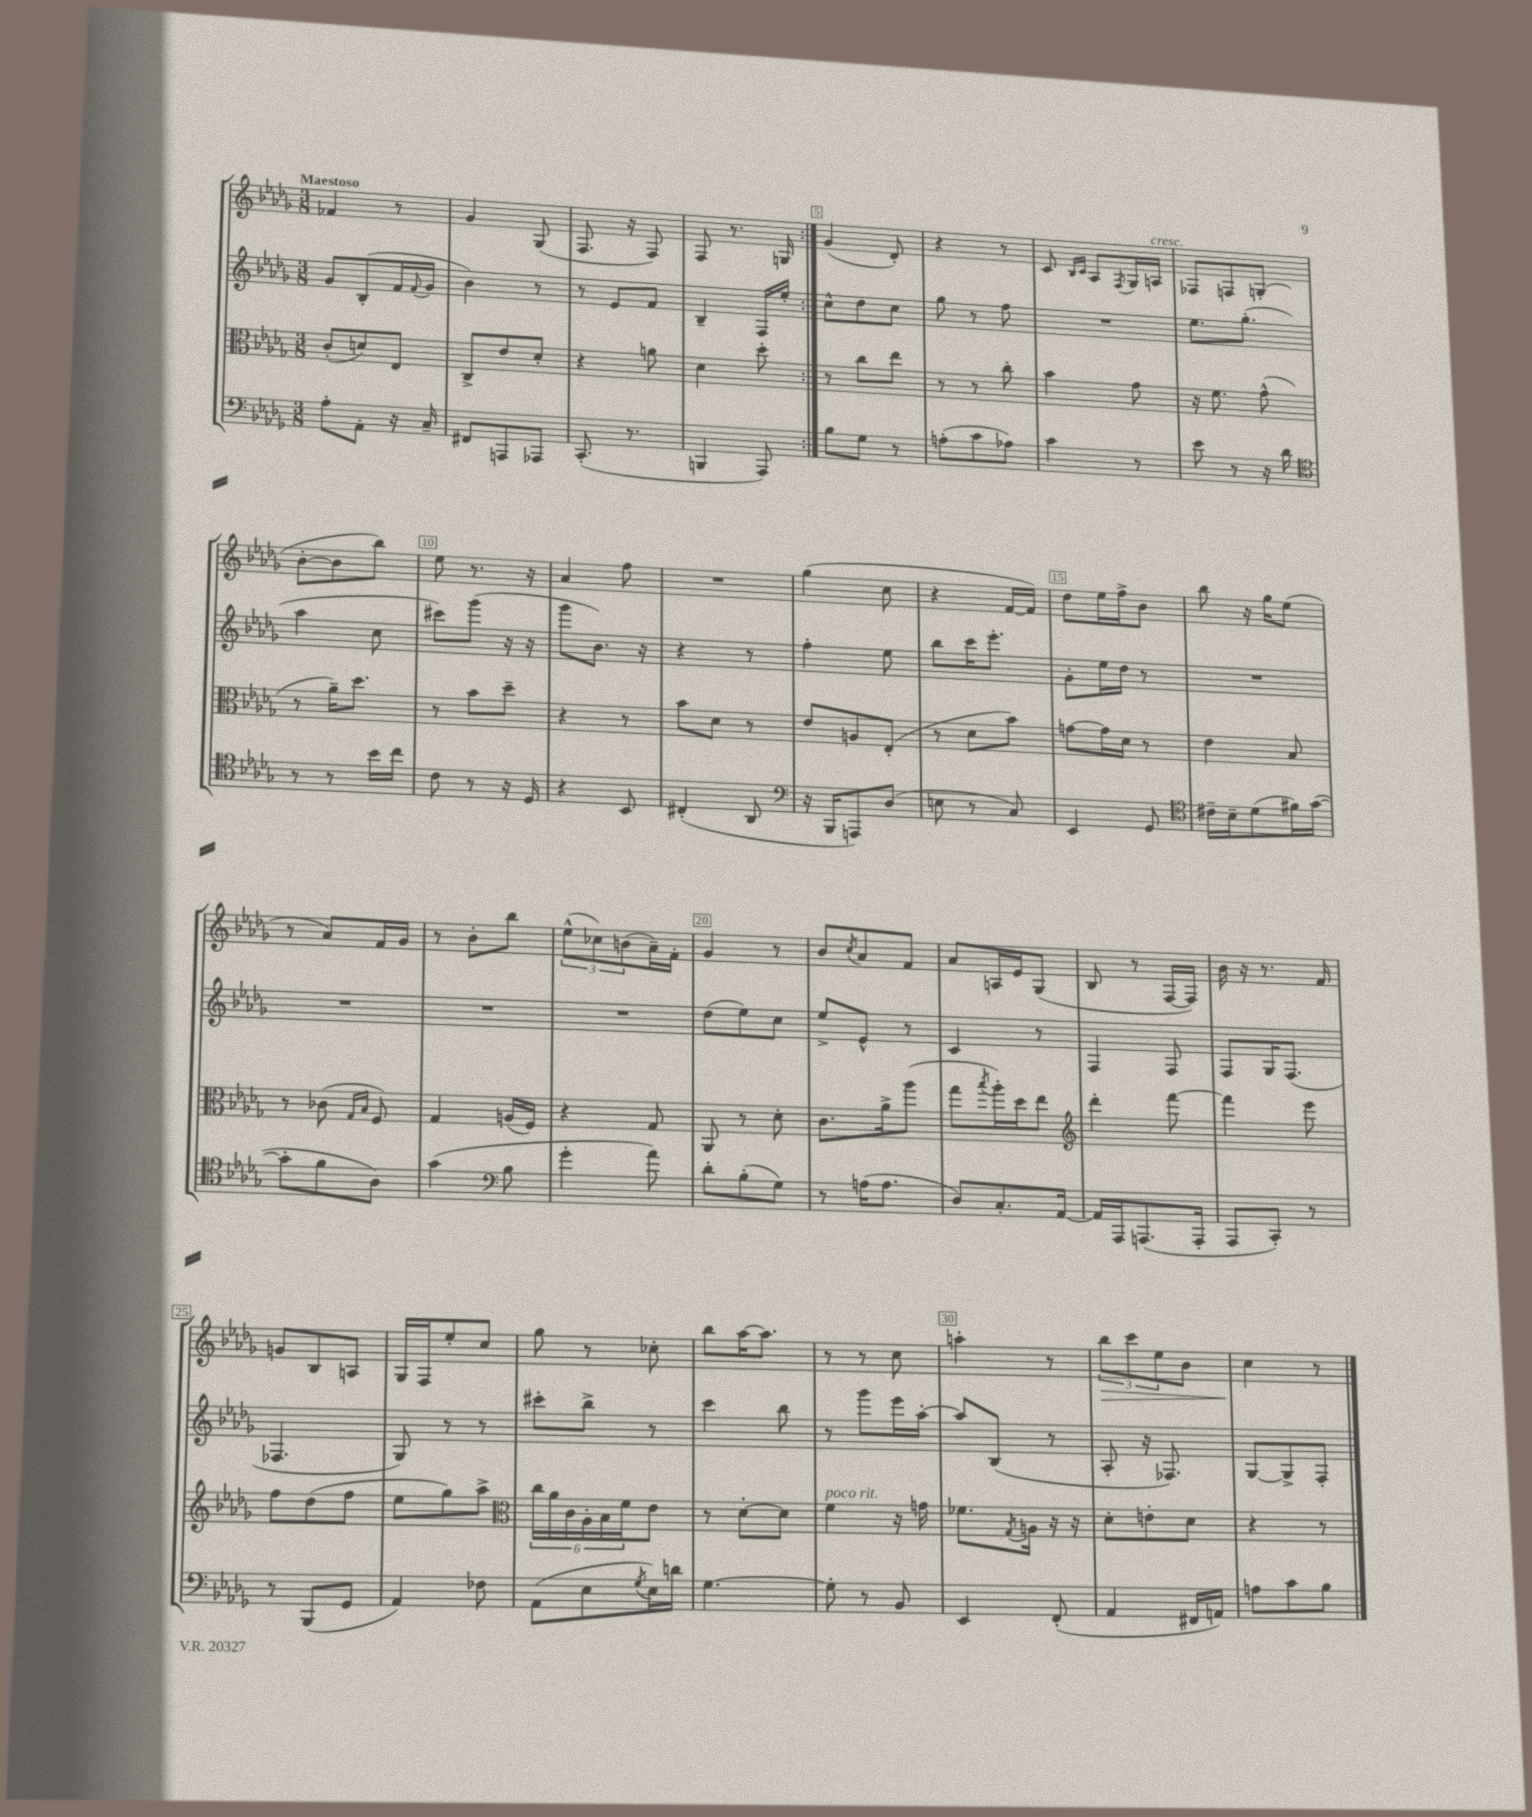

**kern	**kern	**kern	**kern
*staff4	*staff3	*staff2	*staff1
*clefF4	*clefC3	*clefG2	*clefG2
*k[b-e-a-d-g-]	*k[b-e-a-d-g-]	*k[b-e-a-d-g-]	*k[b-e-a-d-g-]
*M3/8	*M3/8	*M3/8	*M3/8
8A-'	(8c'	8g-	4f-
8AA-'	8d)	(8B-'	.
16r	8E-	16f	8r
.	.	8qqf	.
16C~	.	16g-	.
=	=	=	=
8FF#	8C^	4b-)	4g-
8AAA	8e-	.	.
8AAA-	8d-'	8r	(8G-
=	=	=	=
(8.CC'	4r	8r	8.F
.	.	8e-	.
8.r	.	.	16r
.	8a	8f	8F)
=	=	=	=
4BBB	4d-	4B-~	8F
.	.	.	8.r
8AAA-)	8dd-'	16F	.
.	.	16ee-'	16G
=:|!	=:|!	=:|!	=:|!
8B-	8r	8cc^^	(4g-
8G-	8cc	8dd-	.
8r	8ee-	8cc	8d-')
=	=	=	=
(8A'	8r	8gg-	4r
8c	8r	8r	.
8A-)	8cc'	8ff	8r
=	=	=	=
4c	4b-	4.r	8c
.	.	.	16qqB-
.	.	.	16qqc
.	.	.	8A-
.	.	.	8qF
8r	8g-	.	16G-
.	.	.	16A
=	=	=	=
8e-	16r	8.ee-	8F-
.	8.f	.	.
8r	.	.	8F
.	.	(8.gg-'	.
16r	(8g-^^	.	(8G'
16d-	.	.	.
=	=	=	=
*clefC4	*	*	*
8r	8r	4aa-	[8b-'
8r	16a-~)	.	8b-]
.	8.dd-	.	.
16b-	.	8cc	8bb-)
16cc	.	.	.
=	=	=	=
8c	8r	8ccc#)	8ee-
8r	8b-	(8ggg-	8.r
16r	8dd-~	16r	.
16D-	.	16r	16r
=	=	=	=
4r	4r	8ggg-	4a-
.	.	8.b-)	.
8BB-	8r	.	8ff
.	.	16r	.
=	=	=	=
(4C#'	8b-	4r	4.r
.	8d-	.	.
8AA-	8r	8r	.
=	=	=	=
*clefF4	*	*	*
16r	8e-	4ff'	(4gg-
16BBB-	.	.	.
8AAA)	8A	.	.
(8D-	(8E-'	8ee-	8cc
=	=	=	=
8E	8r	8bb-	4r
8r	8d-	16ccc	.
.	.	8.eee-'	.
8C)	8b-)	.	[16f
.	.	.	16f])
=	=	=	=
4EE-	[8g	8g-'	8dd-
.	16g]	16ee-	16ee-
.	16d-	16dd-	16ff^
8GG-	8r	8r	8b-
=	=	=	=
*clefC4	*	*	*
16c#~	4e-	4.r	8bb-
16B-~	.	.	.
(8d-	.	.	16r
.	.	.	16gg-
16f#)	8B-	.	(8ee-
([16g-	.	.	.
=	=	=	=
8g-']	8r	4.r	8r
8f	(8c-	.	8a-)
.	16qqG-	.	.
.	16qqB-	.	.
8A-)	8F)	.	16f
.	.	.	16g-
=	=	=	=
(4g-	4G-	4.r	8r
.	.	.	8b-'
*clefF4	*	*	*
8B-	(16A	.	8bb-
.	16F)	.	.
=	=	=	=
4g-'	4r	4.r	(12ee-^^
.	.	.	12cc-)
.	.	.	(12b
8a-)	8G-	.	16a-~)
.	.	.	16f'
=	=	=	=
8d-'	8AA-	(8dd-	4g-
(8B-'	8r	8ee-)	.
8G-)	8d-'	8cc	8r
=	=	=	=
8r	8.c	8ee-^	8b-
.	.	.	8qcc
(16A	.	8e-^^	8a-
8.A	16a-^	.	.
.	(8aa-	8r	8f
=	=	=	=
8D-)	8gg-	4c	8a-
.	8qbb-	.	.
8.C'	16aa-')	.	16A
.	16dd-	.	16e-
.	8ee-	8r	(8G-
[16AA-	.	.	.
=	=	=	=
*	*clefG2	*	*
16AA-]	4ddd-'	4F	8B-
16AAA-	.	.	.
(8.AAA	.	.	8r
.	[8fff	8F	[16F
16AAA'	.	.	16F])
=	=	=	=
8AAA-	4fff]	8F	16b-
.	.	.	16r
8CC')	.	16G-	8.r
.	.	(8.F	.
8r	8eee-	.	.
.	.	.	16f
=	=	=	=
8r	8ff	4.F-	8g
(8BBB-	(8dd-	.	8B-
8GG-	8ff	.	8A
=	=	=	=
4AA-)	8ee-	8G-)	16G-
.	.	.	16F
.	8gg-)	8r	8ee-'
8F-	8aa-^	8r	8cc
=	=	=	=
*	*clefC3	*	*
(8AA-	24cc	8ccc#'	8gg-
.	24a-	.	.
.	24c	.	.
8E-	24A-'	8bb-^	8r
.	24B-	.	.
.	24f	.	.
8qG-	.	.	.
16E-)	8e-	8r	8cc-'
16d	.	.	.
=	=	=	=
[4.G-	8r	4ccc	8bb-
.	[8d-'	.	[16aa-
.	.	.	8.aa-]
.	8d-]	8bb-	.
=	=	=	=
8G-']	4f	8r	8r
8r	.	8ggg-	8r
8BB-	16r	16eee-	8cc
.	16g	[16aa-'	.
=	=	=	=
4EE-	8.f-	8aa-]	4aa'
.	.	(8B-	.
.	8qG-	.	.
.	16A	.	.
(8FF'	16r	8r	8r
.	16r	.	.
=	=	=	=
4AA-	8d-'	8A-'	12bb-
.	.	.	12ccc
.	8e'	16r	.
.	.	.	12ee-
.	.	8.F-)	.
16FF#	8d-	.	8b-
16AA)	.	.	.
=	=	=	=
8A	4r	[8G-	4cc
8c	.	8G-^]	.
8B-	8r	8F'	8r
==	==	==	==
*-	*-	*-	*-
